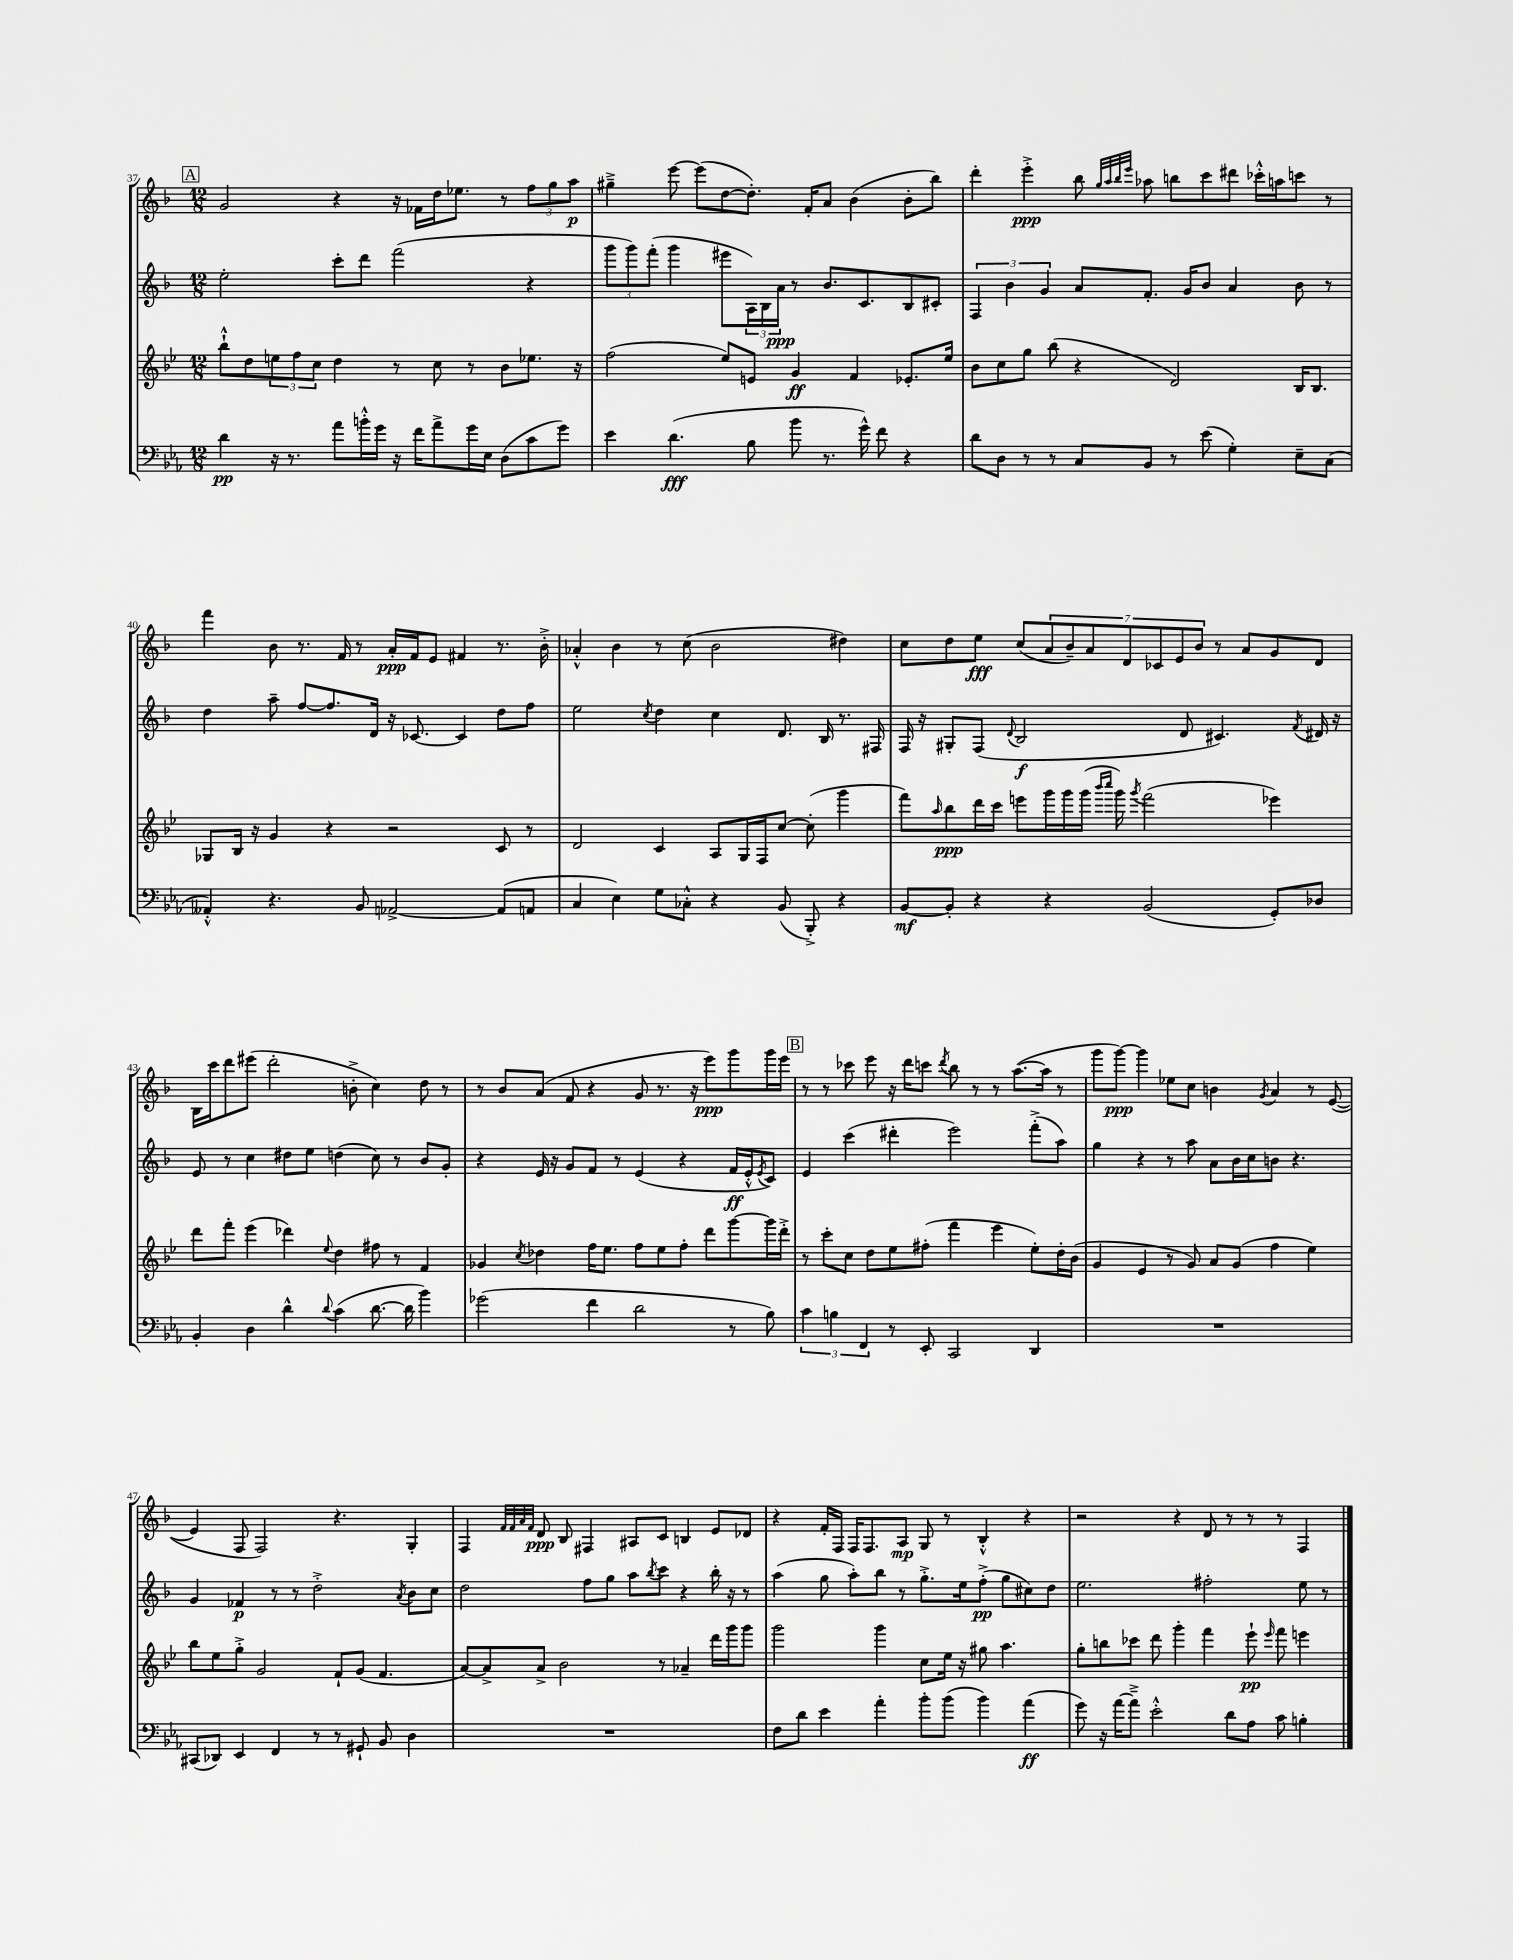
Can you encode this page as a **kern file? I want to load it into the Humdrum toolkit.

**kern	**kern	**kern	**kern
*staff4	*staff3	*staff2	*staff1
*clefF4	*clefG2	*clefG2	*clefG2
*k[b-e-a-]	*k[b-e-]	*k[b-]	*k[b-]
*M12/8	*M12/8	*M12/8	*M12/8
4d	8bb-`^^	2ee'	2g
.	8dd	.	.
16r	12ee	.	.
8.r	.	.	.
.	12ff	.	.
.	12cc	.	.
8a-	4dd	8ccc'	4r
16b'^^	.	8ddd	.
16g	.	.	.
16r	8r	(2fff	16r
16f	.	.	16f-
8a-^	8cc	.	16dd
.	.	.	8.ee-
16g	8r	.	.
16E-	.	.	.
(8D	8b-	.	8r
8c	8.ee-	4r	12ff
.	.	.	12gg
8g)	.	.	.
.	.	.	12aa
.	16r	.	.
=	=	=	=
4e-	(2ff	12ggg	4gg#~^
.	.	12ggg)	.
.	.	(12fff'	.
(4.d	.	4ggg	[8eee
.	.	.	(8eee]
.	8ee-)	8eee#	[8dd
8B-	8e	24A)	8.dd'])
.	.	24B-	.
.	.	24a	.
8b-	4g	8r	.
.	.	.	16f'
8.r	.	8.b-	8a
.	4f	.	(4b-
16g^^)	.	8.c	.
8f	.	.	.
4r	8.e-'	8B-	8b-'
.	.	8c#'	8bb-)
.	16ee-	.	.
=	=	=	=
8d	8b-	6F	4ddd'
8D	8cc	.	.
.	.	6b-	.
8r	8gg	.	4eee'^
.	.	6g	.
8r	(8bb-	.	.
8C	4r	8a	8bb-
.	.	.	32qqgg
.	.	.	32qqaa
.	.	.	32qqbb-
.	.	.	32qqeee
8BB-	.	8.f'	8aa-
8r	2d)	.	8bb
.	.	16g	.
(8e-	.	8b-	8ccc
4G')	.	4a	8ddd#
.	.	.	16ccc-'^^
.	.	.	16aa
8E-~	16B-	8b-	8ccc
.	8.B-	.	.
(8C	.	8r	8r
=	=	=	=
4AA--'^^)	8G-	4dd	4fff
.	16B-	.	.
.	16r	.	.
4.r	4g	8aa~	8b-
.	.	[8ff	8.r
.	4r	8.ff]	.
.	.	.	16f
8BB-	.	.	8r
.	.	16d	.
[2AA-^	2r	16r	16a'
.	.	[8.c-	16f
.	.	.	8e
.	.	4c-]	4f#
(8AA-]	8c	8dd	8.r
8AA	8r	8ff	.
.	.	.	16b-'^
=	=	=	=
4C	2d	2ee	4a-'^^
4E-)	.	.	4b-
.	.	8qcc	.
8G	4c	4dd	8r
8C-'^^	.	.	(8cc
4r	8A	4cc	2b-
.	16G	.	.
.	16F	.	.
(8BB-	[8cc	8.d	.
8BBB-'^)	(8cc']	.	.
.	.	16B-	.
4r	4ggg	8.r	4dd#)
.	.	16F#	.
=	=	=	=
[8BB-	8fff)	16F	8cc
.	.	16r	.
.	16qqaa	.	.
8BB-']	8bb-	8G#'	8dd
4r	16ddd	(8F	8ee
.	16ccc	.	.
.	.	8qqd	.
.	8eee	2B-	(8cc
4r	16ggg	.	14a
.	16ggg	.	.
.	.	.	14b-~)
.	(16ggg	.	.
.	.	.	14a
.	16qqbbb-	.	.
.	16qqcccc	.	.
.	16ggg)	.	.
.	.	.	14d
.	8qggg	.	.
(2BB-	(2fff	.	.
.	.	.	14c-
.	.	.	14e
.	.	8d	.
.	.	.	14b-
.	.	4.c#)	8r
.	.	.	8a
8GG')	4eee-)	.	8g
.	.	8qf	.
8D-	.	16d#	8d
.	.	16r	.
=	=	=	=
4BB-'	8ddd	8e	16B-
.	.	.	16ccc
.	8fff'	8r	8ddd
4D	(4eee-	4cc	(8eee#
.	.	.	2ddd'
4d^^	4ddd-)	8dd#	.
.	.	8ee	.
8qqd	8qqee-	.	.
(4c	4dd	(4dd	.
.	.	.	8b'^
[8.d	8ff#	8cc)	4cc)
.	8r	8r	.
16d]	.	.	.
4b-)	4f	8b-	8dd
.	.	8g'	8r
=	=	=	=
(2g-	4g-	4r	8r
.	.	.	8b-
.	8qcc	.	.
.	4dd-	16e	(8a
.	.	16r	.
.	.	8g	8f
4f	16ff	8f	4r
.	8.ee-	.	.
.	.	8r	.
2d	8ff	(4e	8g
.	8ee-	.	8.r
.	8ff'	4r	.
.	.	.	16r
.	8ddd	.	8eee)
8r	[8ggg	16f	8ggg
.	.	16e'^^	.
.	.	8qe	.
8B-)	16ggg]	8c)	16ggg
.	16ddd'^	.	16eee
=	=	=	=
6c	8r	4e	8r
.	8ccc'	.	8r
6B	.	.	.
.	8cc	(4ccc	8ccc-
6FF	.	.	.
.	8dd	.	8eee
8r	8ee-	4ddd#'	16r
.	.	.	16ddd
8EE-'	(8ff#'	.	8ccc
.	.	.	8qddd
2CC	4fff	2eee)	8bb-
.	.	.	8r
.	4eee-	.	8r
.	.	.	([8.aa
4DD	8ee-')	(8fff'^	.
.	.	.	16aa]
.	16dd'	8aa)	8r
.	(16b-	.	.
=	=	=	=
1.r	4g	4gg	8ggg
.	.	.	[8ggg)
.	4e-	4r	4ggg]
.	8r	8r	8ee-
.	8g)	8aa	8cc
.	8a	8a	4b
.	(8g	16b-	.
.	.	16cc	.
.	.	.	8qg
.	4ff	8b	4a
.	.	4.r	.
.	4ee-)	.	8r
.	.	.	([8e
=	=	=	=
(8CC#	8bb-	4g	4e]
8DD-)	8ee-	.	.
4EE-	8gg'^	4f-	8F
.	2g	.	2F)
4FF	.	8r	.
.	.	8r	.
8r	.	2dd'^	.
8r	8f`	.	4.r
8GG#`	(8g	.	.
8BB-	4.f	.	.
.	.	8qa	.
4D	.	8b-	4G'
.	.	8cc	.
=	=	=	=
1.r	[8a)	2dd	4F
.	8a^]	.	.
.	.	.	32qqf
.	.	.	32qqf
.	.	.	32qqa
.	.	.	32qqf
.	8a^	.	8d
.	2b-	.	8B-
.	.	8ff	4F#
.	.	8gg	.
.	.	8aa	8A#
.	.	8qbb-	.
.	8r	8ccc	8c
.	4a-~	4r	4B
.	16ddd	16bb-'	8e
.	16ggg	16r	.
.	8ggg	8r	8d-
=	=	=	=
8F	2ggg	(4aa	4r
8d	.	.	.
4e-	.	8gg	16f'
.	.	.	16F
.	.	8aa')	16F
.	.	.	8.F
4a-'	4ggg	8bb-	.
.	.	8r	8A
8b-'	8cc	8.gg'^	8G
(8b-	16ee-	.	8r
.	16r	16ee	.
4b-)	8gg#	(8ff'^	4B-'^^
.	4.aa	8gg	.
(4a-	.	8cc#)	4r
.	.	8dd	.
=	=	=	=
8g)	8gg'	2.ee	2r
16r	8bb	.	.
[16a-	.	.	.
8a-~^]	8ccc-	.	.
2e-'^^	8ddd	.	.
.	4ggg'	.	4r
.	4fff	2ff#'	8d
8d	.	.	8r
8A-	8eee-`	.	8r
.	16qqeee-	.	.
8c	8fff	.	8r
4B'	4eee	8ee	4F
.	.	8r	.
==	==	==	==
*-	*-	*-	*-
